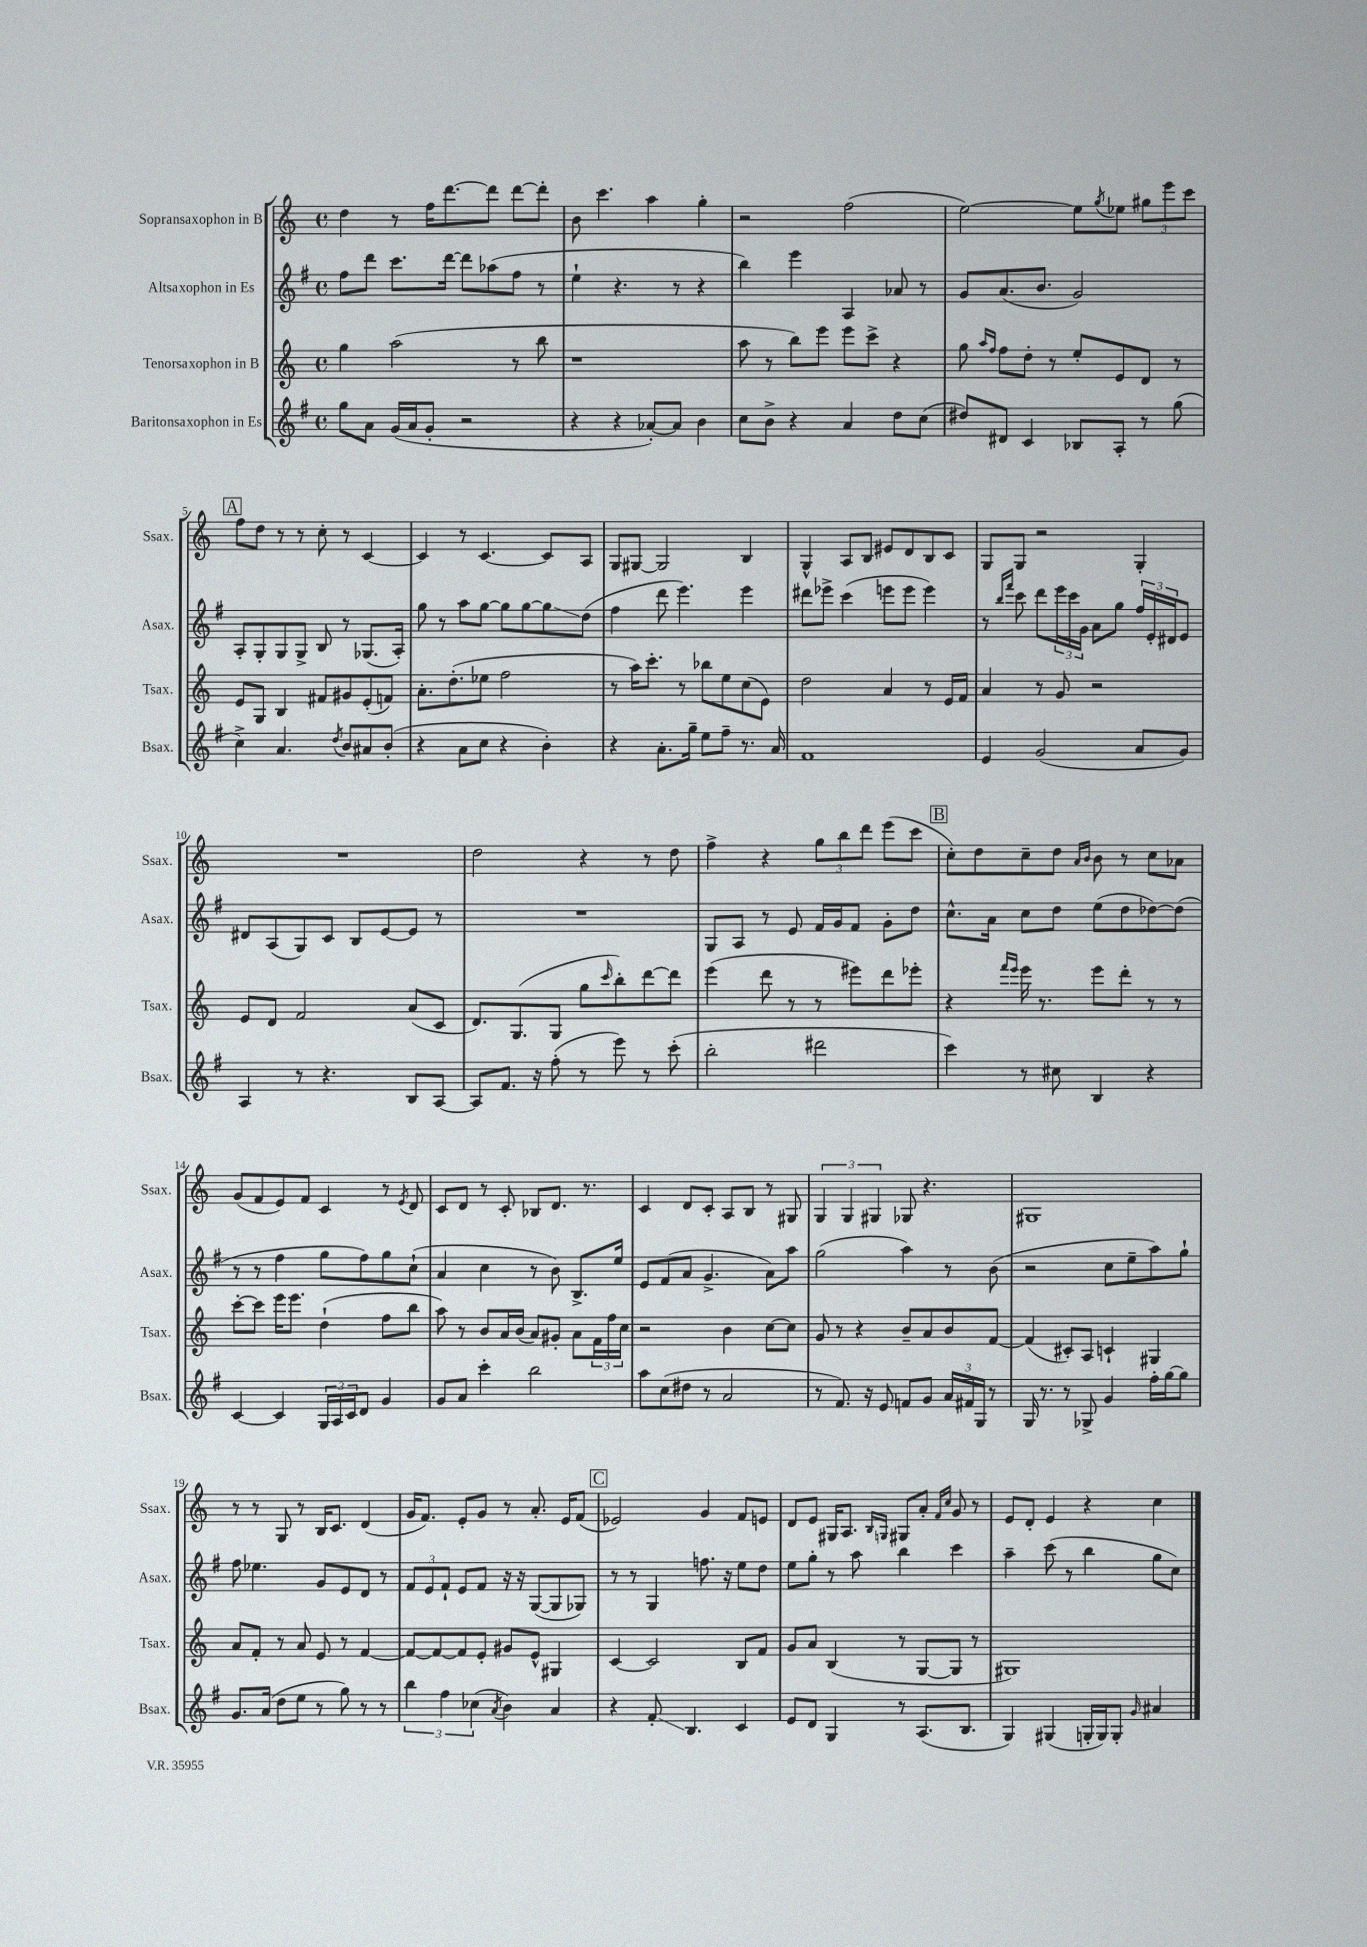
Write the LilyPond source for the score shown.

<<
\new StaffGroup <<
\new Staff = "s0" \with { instrumentName = "Sopransaxophon in B" shortInstrumentName = "Ssax." } {
    \clef treble \key c \major \defaultTimeSignature \time 4/4
    d''4 r8 f''16 d'''8.~ d'''8 d'''8~ d'''8-. |
    b'8 c'''4. a''4 g''4-. |
    r2 f''2( |
    e''2~) e''8 \acciaccatura { g''8 } ees''8 \tuplet 3/2 { gis''8 e'''8 c'''8 } |
    \mark \markup { \box "A" } f''8 d''8 r8 r8 c''8-. r8 c'4~ |
    c'4 r8 c'4.~ c'8 a8 |
    g8 gis8~ gis2 b4 |
    g4-^ a8 b8 eis'8 d'8 b8 c'8 |
    g8 g8 r2 g4-. |
    R1 |
    d''2 r4 r8 d''8 |
    f''4-> r4 \tuplet 3/2 { g''8 b''8 d'''8 } e'''8( c'''8 |
    \mark \markup { \box "B" } c''8-.) d''8 c''8-- d''8 \grace { a'16 b'16 } b'8 r8 c''8 aes'8 |
    g'8( f'8 e'8) f'8 c'4 r8 \acciaccatura { e'8 } d'8 |
    c'8 d'8 r8 c'8-. bes8 d'8. r8. |
    c'4 d'8 c'8-. a8 b8 r8 gis8 |
    \tuplet 3/2 { g4 g4 gis4 } ges8 r4. |
    gis1 |
    r8 r8 g8 r8 b16 c'8. d'4( |
    g'16 f'8.) e'8-. g'8 r8 a'8.-. e'16 f'8( |
    \mark \markup { \box "C" } ees'2) g'4 f'8 e'8 |
    d'8 e'8 gis16 a8. \grace { b16 g16 } gis8 a'8-. \grace { f'16 c''16 } g'8 r8 |
    e'8 d'8-. e'4 r4 c''4 \bar "|." |
}
\new Staff = "s1" \with { instrumentName = "Altsaxophon in Es" shortInstrumentName = "Asax." } {
    \clef treble \key g \major \defaultTimeSignature \time 4/4
    fis''8 d'''8 c'''8. d'''16~ d'''8 aes''8( fis''8 r8 |
    e''4-! r4. r8 r4 |
    b''4) e'''4 a4 aes'8 r8 |
    g'8 a'8.( b'8. g'2) |
    \mark \markup { \box "A" } a8-. g8-. g8 g8-> b8 r8 ges8.( a16-.) |
    g''8 r8 a''8 g''8~ g''8 g''8~ g''8\glissando d''8( |
    fis''4 d'''8 e'''4.) e'''4 |
    dis'''8 ees'''8-> c'''4( e'''8 e'''8 e'''4) |
    r8 \grace { b''16 fis'''16 } c'''8 d'''8 \tuplet 3/2 { e'''16 c'''16 g'16 } a'8 g''8 \tuplet 3/2 { fis''16 e'16-. dis'16 } e'8 |
    dis'8 a8( g8) c'8 b8 e'8~ e'8 r8 |
    R1 |
    g8 a8 r8 e'8 fis'16 g'16 fis'8 g'8-. d''8 |
    \mark \markup { \box "B" } c''8.-^ a'16 c''8 d''8 e''8( d''8 des''8~) des''8( |
    r8 r8 fis''4 g''8 fis''8) g''8 c''8-!( |
    a'4 c''4 r8 b'8) b8.-> e''16 |
    e'8 fis'8( a'8 g'4.-> a'8) a''8 |
    g''2( a''4) r8 b'8( |
    r2 c''8 e''8-- a''8) g''8-! |
    fis''8 ees''4. g'8 e'8 d'8 r8 |
    \tuplet 3/2 { fis'8 e'8 fis'8-! } e'8 fis'8 r16 r16 g8~( g8 ges8) |
    \mark \markup { \box "C" } r8 r8 g4 f''8. r16 e''8 d''8 |
    e''8 g''8-. r8 a''8 b''4 c'''4 |
    a''4-- c'''8( r8 b''4 g''8 c''8) \bar "|." |
}
\new Staff = "s2" \with { instrumentName = "Tenorsaxophon in B" shortInstrumentName = "Tsax." } {
    \clef treble \key c \major \defaultTimeSignature \time 4/4
    g''4 a''2( r8 b''8 |
    r1 |
    a''8 r8 b''8) e'''8 e'''8 c'''8-> r4 |
    g''8 \grace { a''16 f''16 } f''8 d''8-. r8 e''8-. e'8 d'8 r8 |
    \mark \markup { \box "A" } e'8 g8 b4 fis'8 gis'8 e'8-.( f'8) |
    a'8.-. d''8.-.( ees''8 f''2 |
    r8 a''16) c'''8.-. r8 bes''8 e''8 c''8( e'8) |
    d''2 a'4 r8 e'16 f'16 |
    a'4 r8 g'8 r2 |
    e'8 d'8 f'2 a'8( c'8 |
    d'8.) g8.( g8 g''8 \grace { c'''16 } b''8-.) d'''8~ d'''8 |
    e'''4( d'''8 r8 r8 eis'''8) d'''8 ees'''8-. |
    \mark \markup { \box "B" } r4 \grace { f'''16 e'''16 } e'''16 r8. e'''8 d'''8-. r8 r8 |
    c'''8~-. c'''8 e'''16 e'''8. d''4-!( f''8 b''8 |
    a''8) r8 b'8 a'16 b'16( a'8) gis'8-. a'8 \tuplet 3/2 { f'16 f''16 c''16 } |
    r2 b'4 c''8~ c''8 |
    g'8 r8 r4 b'8-- a'8 b'8 f'8~ |
    f'4( cis'8-.) a8 c'4-! gis4 |
    a'8 f'8-. r8 a'8 e'8 r8 f'4~ |
    f'8~ f'8~ f'8 e'8-. gis'8 e'8-^ gis4 |
    \mark \markup { \box "C" } c'4~ c'2 b8 f'8 |
    g'8 a'8 b4( r8 g8~ g8 r8 |
    gis1) \bar "|." |
}
\new Staff = "s3" \with { instrumentName = "Baritonsaxophon in Es" shortInstrumentName = "Bsax." } {
    \clef treble \key g \major \defaultTimeSignature \time 4/4
    g''8 a'8 g'16( a'16 g'8-. r2 |
    r4 r4 aes'8~-.) aes'8 b'4 |
    c''8 b'8-> r4 a'4 d''8 c''8( |
    dis''8) dis'8 c'4 bes8 a8-. r8 g''8( |
    \mark \markup { \box "A" } c''4->) a'4. \acciaccatura { d''8 } b'8 ais'8 b'8-.( |
    r4 a'8 c''8 r4 b'4-.) |
    r4 a'8.-. g''16-- e''8 fis''8-- r8. a'16 |
    fis'1 |
    e'4 g'2( a'8 g'8) |
    a4 r8 r4. b8 a8~ |
    a8 fis'8. r16 fis''8-.( r8 e'''8) r8 c'''8-.( |
    b''2-. dis'''2 |
    \mark \markup { \box "B" } c'''4) r8 cis''8 b4 r4 |
    c'4~ c'4 \tuplet 3/2 { g16 a16 c'16 } d'8 g'4 |
    g'8 a'8 c'''4-. b''2 |
    a''8 c''8( dis''8 r8 a'2 |
    r8 fis'8.) r16 e'8 f'8 g'8 \tuplet 3/2 { a'16 fis'16 g16 } r8 |
    g16 r8. r8 ges8-> g'4 fis''16-. g''16~ g''8 |
    g'8. a'16( d''8 e''8 r8 g''8) r8 r8 |
    \tuplet 3/2 { b''4 fis''4 ces''4( } \acciaccatura { a'8 } b'4) a'4 |
    \mark \markup { \box "C" } r4 fis'8-.\glissando b4. c'4 |
    e'8 d'8 g4 r8 a8.( b8. |
    g4) gis4( g16-. g16) g8-. \grace { g'16 } ais'4 \bar "|." |
}
>>
>>
